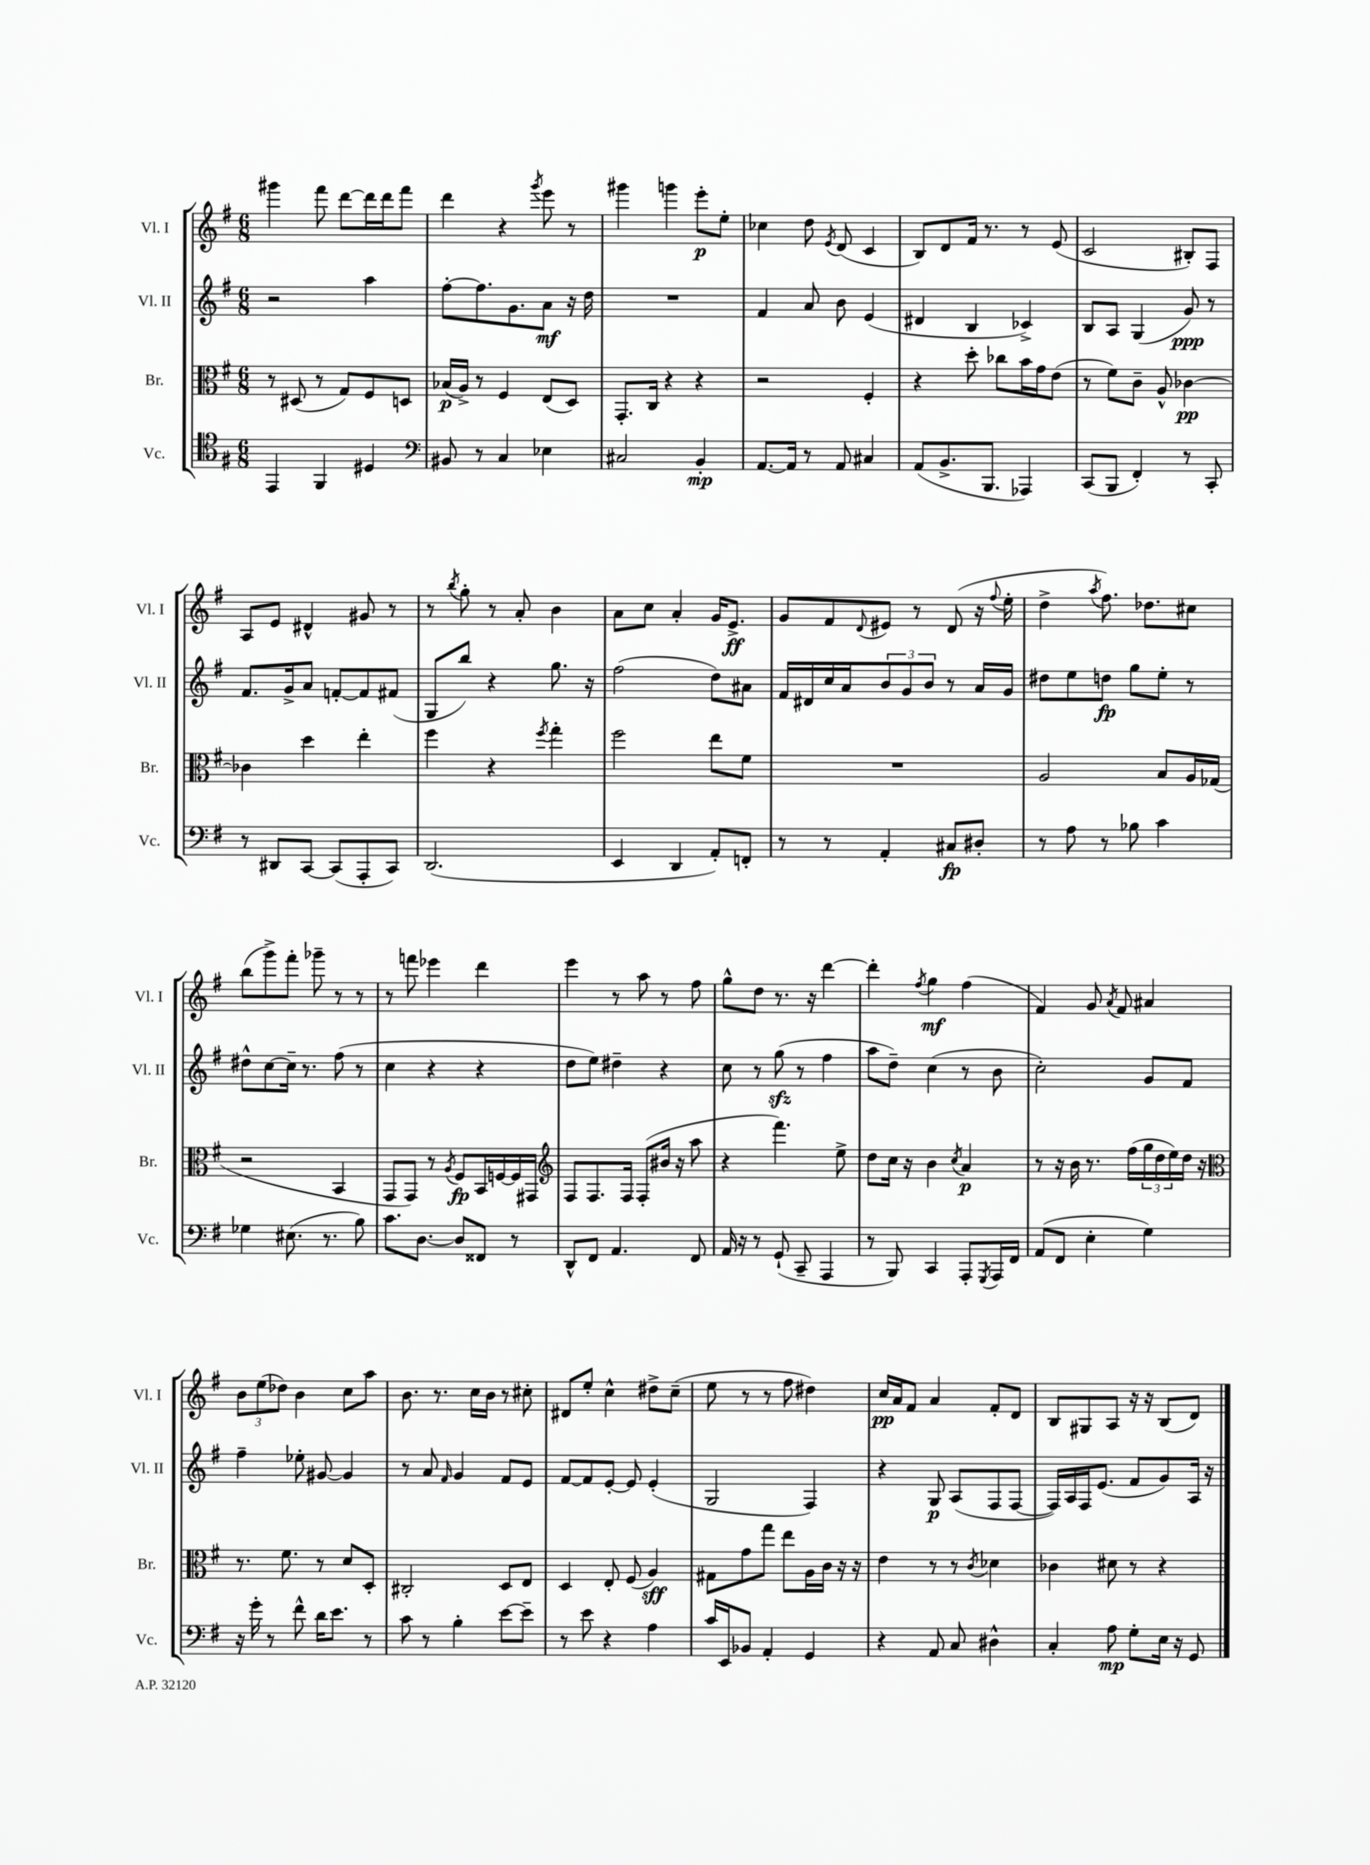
<<
\new StaffGroup <<
\new Staff = "s0" \with { instrumentName = "Vl. I" shortInstrumentName = "Vl. I" } {
    \clef treble \key g \major \numericTimeSignature \time 6/8
    gis'''4 fis'''8 d'''8~ d'''16 d'''16 fis'''8 |
    d'''4 r4 \acciaccatura { g'''8 } e'''8 r8 |
    gis'''4 g'''4 e'''8-.\p e''8-. |
    ces''4 d''8 \acciaccatura { e'8 } d'8( c'4 |
    b8) d'8 fis'16 r8. r8 e'8( |
    c'2 bis8-.) fis8 |
    a8 e'8 dis'4-^ gis'8 r8 |
    r8 \acciaccatura { b''8 } g''8-. r8 a'8-. b'4 |
    a'8 c''8 a'4-. g'16 e'8.->\ff |
    g'8 fis'8 \appoggiatura { d'8 } eis'8 r8 d'8( r16 \appoggiatura { fis''8 } e''16-. |
    d''4-> \acciaccatura { a''8 } fis''8.) des''8. cis''8 |
    b''8( g'''8->) fis'''8-. ges'''8-- r8 r8 |
    r8 f'''8 ees'''4 d'''4 |
    e'''4 r8 a''8 r8 fis''8 |
    g''8-^ d''8 r8. r16 d'''4~ |
    d'''4-. \acciaccatura { fis''8 } g''4\mf fis''4( |
    fis'4) g'8 \acciaccatura { a'8 } fis'8 ais'4 |
    \tuplet 3/2 { b'8 e''8( des''8) } b'4 c''8 a''8 |
    b'8. r8. c''16 b'16 r8 cis''8-. |
    dis'8 e''8-. c''4-^ dis''8-> c''8--( |
    e''8 r8 r8 fis''8 dis''4) |
    c''16\pp a'16 fis'8 a'4 fis'8-. d'8 |
    b8 gis8 a8 r16 r16 b8( d'8) \bar "|." |
}
\new Staff = "s1" \with { instrumentName = "Vl. II" shortInstrumentName = "Vl. II" } {
    \clef treble \key g \major \numericTimeSignature \time 6/8
    r2 a''4 |
    fis''8~-. fis''8. g'8. a'8\mf r16 d''16 |
    R2. |
    fis'4 a'8 b'8 e'4( |
    dis'4 b4 ces'4->) |
    b8 a8 g4( g'8\ppp) r8 |
    fis'8. g'16-> a'8 f'8~-. f'8 fis'8( |
    g8 b''8) r4 g''8. r16 |
    fis''2( d''8) ais'8 |
    fis'16 dis'16 c''16 a'16 \tuplet 3/2 { b'8 g'8 b'8 } r8 a'16 g'16 |
    dis''8 e''8 d''8\fp g''8 e''8-. r8 |
    dis''8-^ c''8~ c''16-- r8. fis''8( r8 |
    c''4 r4 r4 |
    d''8 e''8) dis''4-- r4 |
    c''8 r8 g''8\sfz( r8 fis''4 |
    a''8 d''8--) c''4( r8 b'8 |
    c''2-.) g'8 fis'8 |
    fis''4-- ees''8-. gis'8~ gis'4 |
    r8 a'8 \grace { fis'16 } g'4 fis'8 e'8 |
    fis'8~ fis'8 e'8~-. e'8 e'4-.( |
    g2 fis4) |
    r4 g8\p a8( fis8 fis8~ |
    fis16) a16 fis16 e'8.( fis'8 g'8) a16 r16 \bar "|." |
}
\new Staff = "s2" \with { instrumentName = "Br." shortInstrumentName = "Br." } {
    \clef alto \key g \major \numericTimeSignature \time 6/8
    r8 dis8( r8 g8) fis8 d8 |
    bes16\p( a16->) r8 fis4 e8( d8) |
    g,8.-. c16 r4 r4 |
    r2 fis4-. |
    r4 d''8-. ces''8 b'16 g'16 e'8( |
    r8 fis'8) c'8-- a8-^ ces'4~\pp |
    ces'4 d''4 e''4-. |
    fis''4 r4 \acciaccatura { fis''8 } g''4-. |
    fis''2 e''8 fis'8 |
    R2. |
    a2 b8 a16 ges16( |
    r2 b,4 |
    g,8 g,8) r8 \acciaccatura { a8 } fis8\fp b,16 f16~ f16 gis,16 |
    \clef treble fis8 fis8. fis16 fis8-.( bis'16 r16 a''8 |
    r4 fis'''4.) e''8-> |
    d''8 c''16 r16 b'4 \acciaccatura { c''8 } a'4\p |
    r8 r16 b'16 r8. fis''16( \tuplet 3/2 { g''16 d''16 e''16) } d''16 r16 |
    \clef alto r8. fis'8. r8 d'8 d8-. |
    cis2-. d8 e8 |
    d4 e8-. fis8( a4\sff) |
    gis8 g'8 g''8 e''8 a16 c'16 r16 r16 |
    e'4 r8 r8 \acciaccatura { c'8 } des'4 |
    ces'4 dis'8 r8 r4 \bar "|." |
}
\new Staff = "s3" \with { instrumentName = "Vc." shortInstrumentName = "Vc." } {
    \clef tenor \key g \major \numericTimeSignature \time 6/8
    e,4 fis,4 dis4 |
    \clef bass bis,8 r8 c4 ees4 |
    cis2 b,4-.\mp |
    a,8.~ a,16 r8 a,8 cis4 |
    a,8( b,8.-> b,,8. aes,,4) |
    c,8( b,,8 fis,4-.) r8 c,8-. |
    r8 dis,8 c,8~ c,8( a,,8-. c,8) |
    d,2.( |
    e,4 d,4 a,8-.) f,8-. |
    r8 r8 a,4-. cis8\fp dis8-. |
    r8 a8 r8 bes8 c'4 |
    ges4 eis8.( r8. b8) |
    c'8. d8.~ d8 fisis,8 r8 |
    d,8-^ fis,8 a,4. fis,8 |
    a,16 r16 r8 g,8-!( c,8-- a,,4 |
    r8 b,,8) c,4 a,,8-. \acciaccatura { g,,8 } a,,16 fis,16 |
    a,8( fis,8 e4-. g4) |
    r16 g'16-. r8 fis'8-^ d'16 e'8. r8 |
    c'8 r8 b4-. e'8~ e'8-- |
    r8 e'8 r4 a4 |
    c'16 e,16 bes,8 a,4-. g,4 |
    r4 a,8 c8 dis4-^ |
    c4-. a8\mp g8-. e16 r16 g,8 \bar "|." |
}
>>
>>
\layout { \context { \Score \remove "Bar_number_engraver" } }
